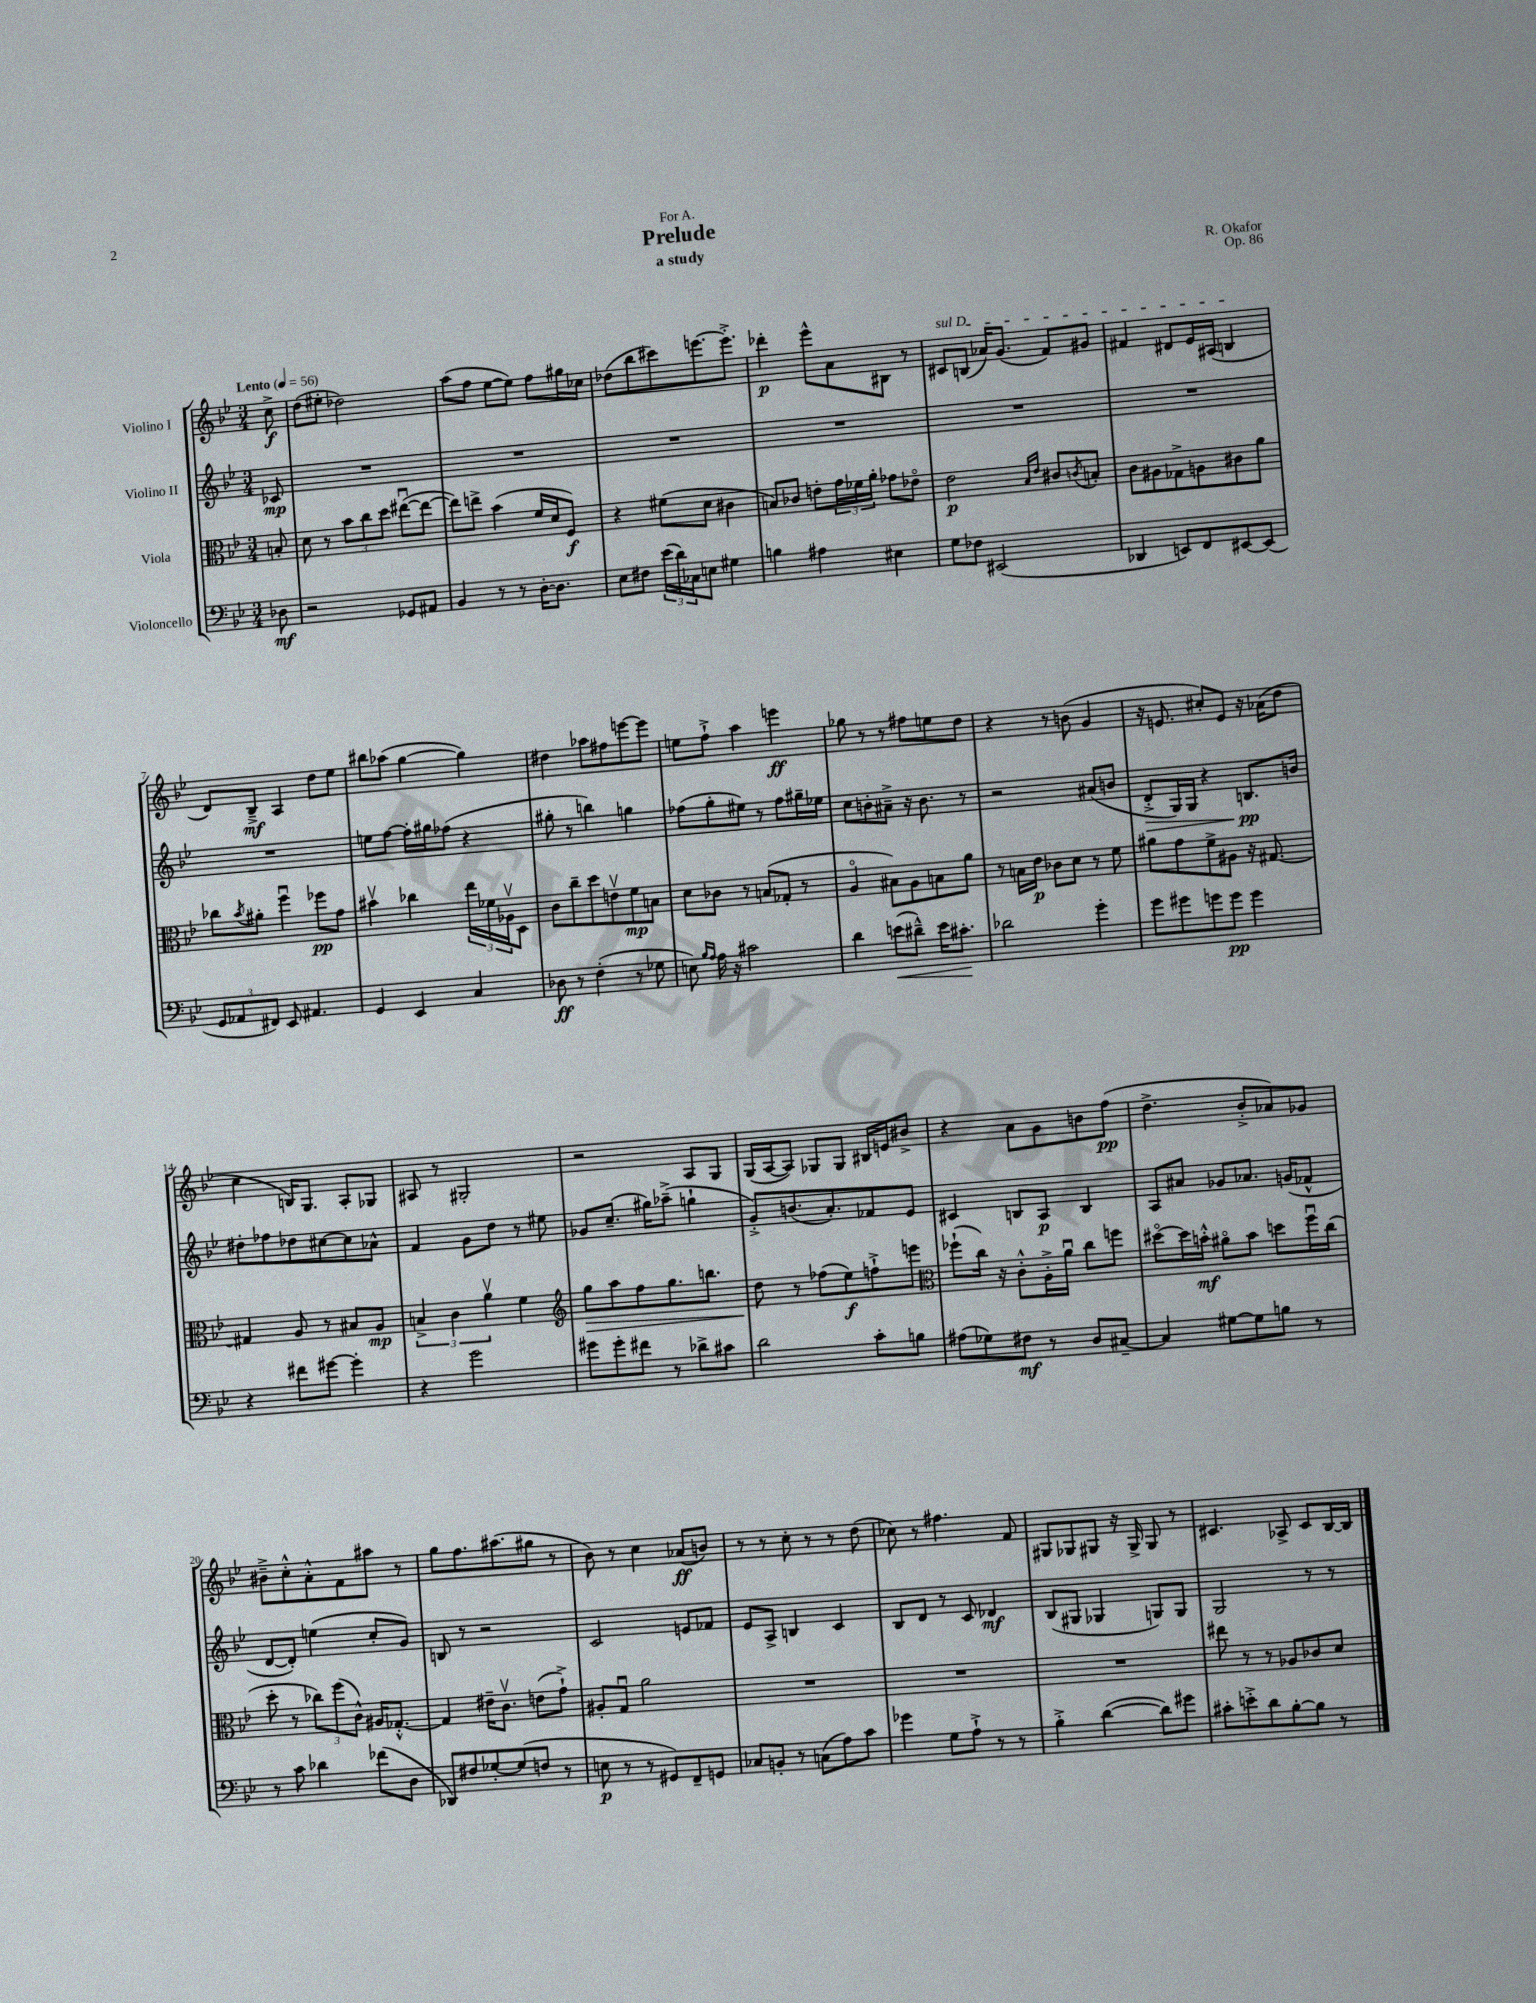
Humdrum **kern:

**kern	**dynam	**kern	**dynam	**kern	**dynam	**kern	**dynam
*part4	*part4	*part3	*part3	*part2	*part2	*part1	*part1
*staff4	*staff4	*staff3	*staff3	*staff2	*staff2	*staff1	*staff1
*I"Violoncello	*	*I"Viola	*	*I"Violino II	*	*I"Violino I	*
*clefF4	*	*clefC3	*	*clefG2	*	*clefG2	*
*k[b-e-]	*	*k[b-e-]	*	*k[b-e-]	*	*k[b-e-]	*
*M3/4	*	*M3/4	*	*M3/4	*	*M3/4	*
*MM56	*	*MM56	*	*MM56	*	*MM56	*
=	=	=	=	=	=	=	=
!	!	!	!	!	!	!LO:TX:a:B:t=Lento	!
8D-X\	mf	8Bn'/	.	8c-X/	mp	8cc^\	f
=1	=1	=1	=1	=1	=1	=1	=1
2r	.	8d\	.	2.r	.	(8dd\L	.
.	.	8r	.	.	.	8ee#X'\J	.
.	.	12b-\L	.	.	.	2dd-X\)	.
.	.	12cc\	.	.	.	.	.
.	.	12dd\J	.	.	.	.	.
8GG-X/L	.	([8ee#Xu\L	.	.	.	.	.
8AA#X/J	.	8ee#\J_	.	.	.	.	.
=2	=2	=2	=2	=2	=2	=2	=2
4BB-/	.	8ee#\L])	.	2.r	.	(8aa\L	.
.	.	8een^\J	.	.	.	8ff\J	.
8r	.	(4b-\	.	.	.	[8ee-\L	.
8r	.	.	.	.	.	8ee-\J])	.
[16D'\KL	.	16f/LL	.	.	.	8ff\L	.
8.D\J]	.	16d/J	.	.	.	.	.
.	.	8F/J)	f	.	.	16gg#X\L	.
.	.	.	.	.	.	16cc-X\JJ	.
=3	=3	=3	=3	=3	=3	=3	=3
8E-\L	.	4r	.	2.r	.	(8dd-X\L	.
8F#X\J	.	.	.	.	.	8bb-\	.
(24e-\LL	.	(8f#X\L	.	.	.	8ccc#X\)	.
24d\)	.	.	.	.	.	.	.
24C-X\J	.	.	.	.	.	.	.
8En\J	.	8d\J	.	.	.	[8.eeen\	.
4G#X\	.	4c#X\	.	.	.	.	.
.	.	.	.	.	.	8.eee'^\J]	.
=4	=4	=4	=4	=4	=4	=4	=4
4Bn\	.	8Bn/L)	.	2.r	.	4ddd-X'\	p
.	.	8c-X/J	.	.	.	.	.
4A#X\	.	8en'\L	.	.	.	8eee-^^\L	.
.	.	24g\L	.	.	.	8a\	.
.	.	24f-X\	.	.	.	.	.
.	.	24a'\JJ	.	.	.	.	.
4E#X\	.	8g-X\L	.	.	.	8B#X\J	.
.	.	8e-X\J	.	.	.	8r	.
=5	=5	=5	=5	=5	=5	=5	=5
!	!	!	!	!	!	!LO:TX:a:i:t=sul D	!
8G\L	.	2e-\	p	2.r	.	8c#X/L	.
8F-X\J	.	.	.	.	.	(8Bn/J	.
(2EE#X/	.	.	.	.	.	16a-X/KL)	.
.	.	.	.	.	.	(8.g/J	.
.	.	16qqB-/LL	.	.	.	.	.
.	.	16qqe-/JJ	.	.	.	.	.
.	.	8c#X/L	.	.	.	8f/L)	.
.	.	8qcn/	.	.	.	.	.
.	.	8Bn'/J	.	.	.	8g#X/J	.
=6	=6	=6	=6	=6	=6	=6	=6
4DD-X/	.	8c\L	.	2.r	.	4f#X/	.
.	.	8A#X\	.	.	.	.	.
8EEn/L)	.	8G-X^\	.	.	.	8d#X/L	.
8FF/	.	8An\	.	.	.	16e-/L	.
.	.	.	.	.	.	(16A#X/JJ	.
[8EE#X/	.	8c#X\	.	.	.	4Bn/	.
(8EE#/J]	.	8a\J	.	.	.	.	.
!!LO:LB:g=z
=7	=7	=7	=7	=7	=7	=7	=7
12GG/L	.	8cc-X\L	.	2.r	.	8d/L)	.
12AA-X/	.	.	.	.	.	.	.
.	.	8qb-/	.	.	.	.	.
.	.	8a#X'\J	.	.	.	8B-~^/J	mf
12FF#X/J)	.	.	.	.	.	.	.
8EE-/	.	4ffu\	.	.	.	4A/	.
4.AA#X/	.	.	.	.	.	.	.
.	.	8ff-X\L	pp	.	.	8dd\L	.
.	.	8g\J	.	.	.	8ee-\J	.
=8	=8	=8	=8	=8	=8	=8	=8
4GG/	.	4b#Xv\	.	8een\L	.	8bb#X\L	.
.	.	.	.	[8ff\J	.	(8aa-X\J	.
4EE-/	.	4cc-X\	.	16ff'\LL]	.	[4gg\	.
.	.	.	.	16gg#X\J	.	.	.
.	.	.	.	(8ff-X\J	.	.	.
4C/	.	24ee-\LL	.	4r	.	4gg\])	.
.	.	24f-X\	.	.	.	.	.
.	.	24A-Xv\J	.	.	.	.	.
.	.	8D\J	.	.	.	.	.
=9	=9	=9	=9	=9	=9	=9	=9
8D-X\	ff	8c\L	.	8gg#X'\	.	4dd#X\	.
8r	.	8cc~\	.	8r	.	.	.
(4F'\	.	8dd\	.	4bbn\)	.	8aa-X\L	.
.	.	8env\	.	.	.	8ff#X\	.
8r	.	8f\	mp	4ggn\	.	[8eeen\	.
8G-X\	.	8Bn\J	.	.	.	8eee\J]	.
=10	=10	=10	=10	=10	=10	=10	=10
8En\)	.	8d\L	.	(8ff-X\L	.	8een\L	.
16qqB-/LL	.	.	.	.	.	.	.
16qqA/JJ	.	.	.	.	.	.	.
16A\	.	8c-X\J	.	8gg'\	.	8ff`^\J	.
16r	.	.	.	.	.	.	.
2c#X\	.	8r	.	8ee#X\J)	.	4aa\	.
.	.	(8Bn/L	.	8r	.	.	.
.	.	8G-X'/J	.	8ff-\L	.	4eeen\	ff
.	.	8r	.	16gg#X~\L	.	.	.
.	.	.	.	16ee-X\JJ	.	.	.
=11	=11	=11	=11	=11	=11	=11	=11
4d\	.	4A/	.	8cc\L	.	8gg-X\	.
.	.	.	.	8bn'\	.	8r	.
!	!LO:HP:b	!	!	!	!	!	!
(8en\L	<	8B#X\L)	.	8a#X~^\J	.	8r	.
8d#X~^^\J)	.	8A\	.	16r	.	8ff#X\L	.
.	.	.	.	8.b\	.	.	.
16e\KL	.	8Bn\	.	.	.	8een\	.
8.c#X'\J	.	.	.	.	.	.	.
.	.	8a\J	.	8r	.	8dd\J	.
.	[	.	.	.	.	.	.
=12	=12	=12	=12	=12	=12	=12	=12
2d-X\	.	8r	.	2r	.	4r	.
.	.	16Bn\LL	.	.	.	.	.
.	.	16e-\JJ	p	.	.	.	.
.	.	8c-X\L	.	.	.	8r	.
.	.	8d\J	.	.	.	(8bn\	.
4g'\	.	8r	.	(8a#X/L	.	4g/	.
.	.	8f\	.	8bn/J	.	.	.
=13	=13	=13	=13	=13	=13	=13	=13
!	!	!	!	!	!LO:HP:b	!	!
8g\L	.	8a#X\L	.	8d'^/L	>	16r	.
.	.	.	.	.	.	8.en/	.
8g#X\	.	8g\	.	16G/L)	.	.	.
.	.	.	.	16G/JJ	.	.	.
8gn\	.	8f^\	.	4r	.	8cc#X'/L)	.
8g\J	pp	8A#X\J	.	.	.	8e/J	.
4g\	.	16r	.	8.Bn/L	pp	16r	.
.	.	[8.G#X/	.	.	.	(16a-X\KL	.
.	.	.	.	.	.	8dd\J	.
.	.	.	.	16bn/Jk	]	.	.
!!LO:LB:g=z
=14	=14	=14	=14	=14	=14	=14	=14
4r	.	4G#X/]	.	8dd#X'\L	.	4cc\	.
.	.	.	.	8ff-X\	.	.	.
8f#X\L	.	8A/	.	8dd-X\	.	16Bn/KL)	.
.	.	.	.	.	.	8.G/J	.
[8g#X\J	.	8r	.	[8cc#X\	.	.	.
4g#'\]	.	8B#X/L	.	8cc#\]	.	8A'/L	.
.	.	8A/J	mp	8a-X^^\J	.	8G-X/J	.
=15	=15	=15	=15	=15	=15	=15	=15
4r	.	6Bn^/	.	4f/	.	8A#X/	.
.	.	.	.	.	.	8r	.
.	.	6c\	.	.	.	.	.
2g\	.	.	.	8g\L	.	2G#X'/	.
.	.	6av\	.	.	.	.	.
.	.	.	.	8dd\J	.	.	.
.	.	4f\	.	8r	.	.	.
.	.	.	.	8ee#X\	.	.	.
=16	=16	=16	=16	=16	=16	=16	=16
*	*	*clefG2	*	*	*	*	*
!	!	!	!LO:HP:b	!	!	!	!
8g#X\L	.	8gg\L	>	8g-X/L	.	2r	.
8g#'\	.	8aa\	.	(8.cc~/J	.	.	.
8f#X\J	.	8ff\	.	.	.	.	.
.	.	.	.	16gg#X\KL)	.	.	.
8r	.	8.gg\	.	(8aa-X~^\J	.	.	.
8d-X^\L	.	.	.	4ggn`\	.	8A/L	.
.	.	8.bbn\J	.	.	.	.	.
8c#X\J	.	.	.	.	.	8G/J	.
=17	=17	=17	=17	=17	=17	=17	=17
2d\	.	8dd\	.	8g'^/L)	.	(16G/LL	.
.	.	.	.	.	.	[16A/J	.
.	.	8r	]	(8.bn/	.	8A/J])	.
.	.	(8ff-X\L	.	.	.	8G-X/L	.
.	.	.	.	8.a'/)	.	.	.
.	.	8ee-\)	f	.	.	8G-/J	.
8c'\L	.	8ffn`^\	.	8f-X/	.	16B#X/LL	.
.	.	.	.	.	.	16en/J	.
8Bn\J	.	8eeen\J	.	8e-/J	.	8b#X^/J	.
=18	=18	=18	=18	=18	=18	=18	=18
*	*	*clefC3	*	*	*	*	*
(8A#X\L	.	(8ff-X`\L	.	4c#X/	.	4r	.
8G-X\)	.	16cc\Jk)	.	.	.	.	.
.	.	16r	.	.	.	.	.
8F#X\J	mf	8c'^^\L	.	8Bn/L	.	8a\L	.
8r	.	16A'^\L	.	8A/J	p	8g\	.
.	.	16au\JJ	.	.	.	.	.
8D/L	.	8cc\L	.	4B/	.	8bn\	.
[8C#X~/J	.	8ffn\J	.	.	.	(8ff\J	pp
=19	=19	=19	=19	=19	=19	=19	=19
4C#/]	.	[8dd#X\L	.	8A/L	.	4.dd^\	.
.	.	16dd#\L]	.	8a#X/J	.	.	.
.	.	16bn'^^\JJ	mf	.	.	.	.
[8G#X\L	.	8a#X\L	.	8g-X/L	.	.	.
8G#\]	.	8b\J	.	8.a-X/J	.	8b-'^/L	.
8Bn\J	.	8ddn\L	.	.	.	8a-X/)	.
.	.	.	.	(16gn/KL	.	.	.
8r	.	16ffu\L	.	8f-X^^/J	.	8g-X/J	.
.	.	(16cc\JJ	.	.	.	.	.
!!LO:LB:g=z
=20	=20	=20	=20	=20	=20	=20	=20
8r	.	8dd'\	.	[8d/L	.	8b#X~^\L	.
8c\	.	8r	.	8d'/J])	.	8cc'^^\	.
4d-X\	.	12cc-X\L)	.	(4een\	.	8a'^^\	.
.	.	(12ff\	.	.	.	.	.
.	.	.	.	.	.	8f\	.
.	.	12c^^\J)	.	.	.	.	.
(8f-X\L	.	16A#X/KL	.	8cc'/L	.	8aa#X\J	.
.	.	[8.G-X'^^/J	.	.	.	.	.
8D\J	.	.	.	8g/J)	.	8r	.
=21	=21	=21	=21	=21	=21	=21	=21
8DD-X/L)	.	4G-/]	.	8Bn/	.	8gg\L	.
8F#X/	.	.	.	8r	.	8.ff\	.
[8G-X'/	.	16e#X~\KL	.	2r	.	.	.
.	.	8.cv\J	.	.	.	(8.aa#X\	.
(8G-/]	.	.	.	.	.	.	.
8Fn/J	.	(8en\L	.	.	.	8gg#X\J	.
8r	.	8g`^\J)	.	.	.	8r	.
=22	=22	=22	=22	=22	=22	=22	=22
8En\	p	8A#X'/L	.	2c/	.	8b-\)	.
8r	.	8Gu/J	.	.	.	8r	.
8r	.	2a\	.	.	.	4cc\	.
8GG#X/L)	.	.	.	.	.	.	.
8FF~/	.	.	.	8en/L	.	(8a-X/L	ff
8GGn/J	.	.	.	8f-X/J	.	8bn/J)	.
=23	=23	=23	=23	=23	=23	=23	=23
8C-X/L	.	2.r	.	8e-/L	.	8r	.
8BBn'/J	.	.	.	8A^/J	.	8r	.
8r	.	.	.	4Bn/	.	8cc'\	.
(8Cn\L	.	.	.	.	.	8r	.
8A\)	.	.	.	4c/	.	8r	.
8c\J	.	.	.	.	.	(8dd\	.
=24	=24	=24	=24	=24	=24	=24	=24
4g-X\	.	2.r	.	8B-/L	.	8cc-X\)	.
.	.	.	.	8d/J	.	8r	.
8G\L	.	.	.	8r	.	4.ff#X\	.
8A`^\J	.	.	.	8c/	.	.	.
8r	.	.	.	4d-X/	mf	.	.
8r	.	.	.	.	.	8f/	.
=25	=25	=25	=25	=25	=25	=25	=25
4B-'^\	.	2.r	.	(8B-/L	.	8G#X/L	.
.	.	.	.	8G#X/J	.	8G-X/	.
([4d\	.	.	.	4G-X/	.	8G#X/J	.
.	.	.	.	.	.	16r	.
.	.	.	.	.	.	16G#^/	.
8d\L])	.	.	.	8Gn/L)	.	8G#/	.
8g#X\J	.	.	.	8G/J	.	8r	.
=26	=26	=26	=26	=26	=26	=26	=26
8c#X'\L	.	8ee#X\	.	2G/	.	4.c#X/	.
8en'^\	.	8r	.	.	.	.	.
8d\	.	8r	.	.	.	.	.
[8B-'\	.	8A-X/L	.	.	.	8A-X^/	.
8B-\J]	.	8c-X/	.	8r	.	8c#/L	.
8r	.	8d/J	.	8r	.	[16B-/L	.
.	.	.	.	.	.	16B-/JJ]	.
==	==	==	==	==	==	==	==
*-	*-	*-	*-	*-	*-	*-	*-
